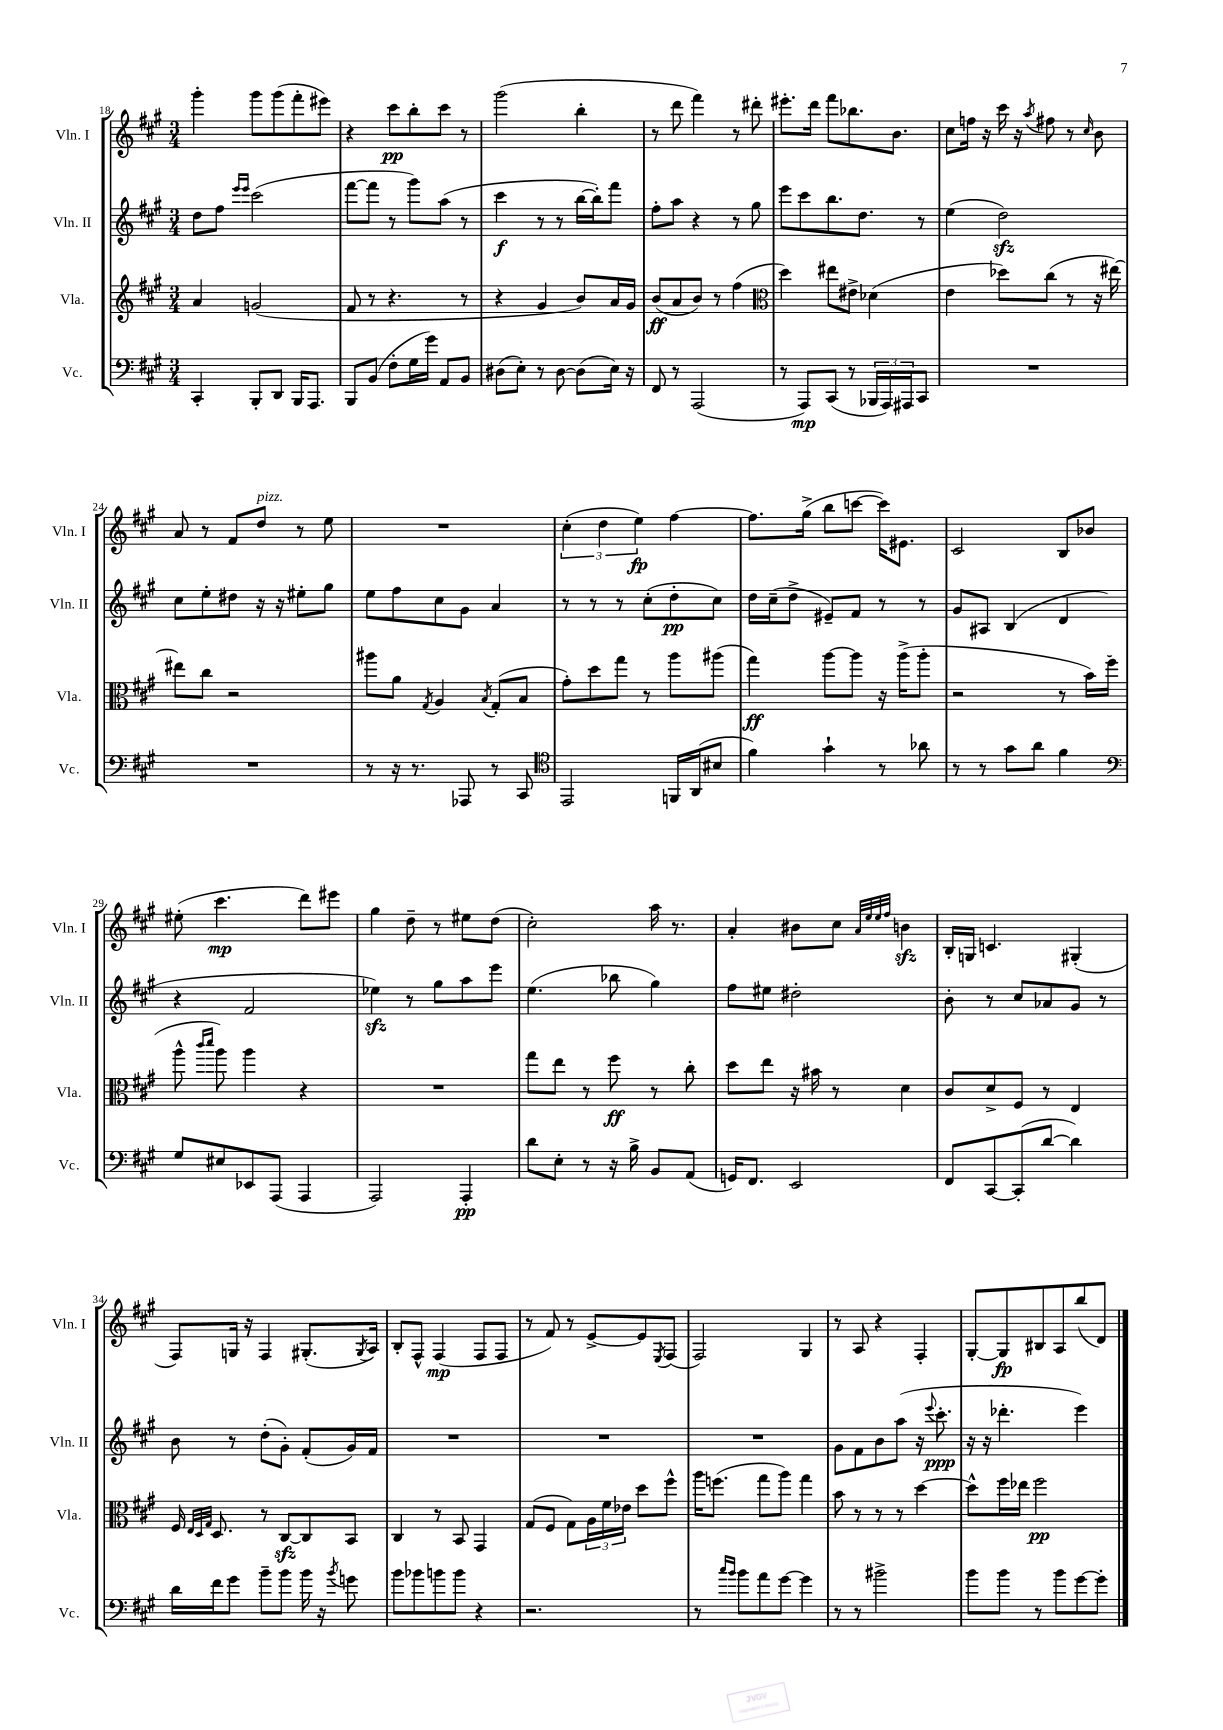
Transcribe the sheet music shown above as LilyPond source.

<<
\new StaffGroup <<
\new Staff = "s0" \with { instrumentName = "Vln. I" shortInstrumentName = "Vln. I" } {
    \clef treble \key a \major \numericTimeSignature \time 3/4
    gis'''4-. gis'''8 gis'''8( fis'''8-. eis'''8) |
    r4 cis'''8\pp b''8-. cis'''8 r8 |
    gis'''2( b''4-. |
    r8 d'''8 fis'''4) r8 dis'''8-. |
    eis'''8.-. d'''16 fis'''8 bes''8. b'8. |
    cis''8 f''16 r16 cis'''16 r16 \acciaccatura { a''8 } fis''8 r8 \grace { cis''16 } b'8 |
    a'8 r8 fis'8 d''8^\markup { \italic "pizz." } r8 e''8 |
    R2. |
    \tuplet 3/2 { cis''4-.( d''4 e''4\fp) } fis''4~ |
    fis''8. gis''16->( b''8 c'''8~ c'''16) eis'8. |
    cis'2 b8 bes'8 |
    eis''8-.( cis'''4.\mp d'''8) eis'''8 |
    gis''4 d''8-- r8 eis''8 d''8( |
    cis''2-.) a''16 r8. |
    a'4-. bis'8 cis''8 \grace { a'32 e''32 e''32 fis''32 } b'4\sfz |
    b16-. g16 c'4. gis4-.( |
    fis8) g16 r16 fis4 gis8.-.( \acciaccatura { gis8 } a16) |
    b8-. fis8-^ fis4\mp( fis8 fis8 |
    r8 fis'8) r8 e'8~-> e'8 \acciaccatura { e8 } fis8( |
    fis2) gis4 |
    r8 a8 r4 fis4-. |
    gis8~-. gis8\fp bis8 a8 b''8( d'8) \bar "|." |
}
\new Staff = "s1" \with { instrumentName = "Vln. II" shortInstrumentName = "Vln. II" } {
    \clef treble \key a \major \numericTimeSignature \time 3/4
    d''8 fis''8 \grace { e'''16 e'''16 } cis'''2( |
    fis'''8~ fis'''8 r8 gis'''8) a''8( r8 |
    cis'''4\f r8 r8 b''16~ b''16-.) fis'''8 |
    fis''8-. a''8 r4 r8 gis''8 |
    e'''8 cis'''8 b''8. d''8. r8 |
    e''4( d''2\sfz) |
    cis''8 e''8-. dis''8 r16 r16 eis''8-. gis''8 |
    e''8 fis''8 cis''8 gis'8 a'4 |
    r8 r8 r8 cis''8-.( d''8-.\pp cis''8) |
    d''16 cis''16--( d''8-> eis'8--) fis'8 r8 r8 |
    gis'8 ais8 b4( d'4 |
    r4 fis'2 |
    ees''4\sfz) r8 gis''8 a''8 e'''8 |
    e''4.( bes''8 gis''4) |
    fis''8 eis''8 dis''2-. |
    b'8-. r8 cis''8 aes'8 gis'8 r8 |
    b'8 r8 d''8-.( gis'8-.) fis'8-.( gis'16) fis'16 |
    R2. |
    R2. |
    R2. |
    gis'8 fis'8 b'8 a''8( r16 \appoggiatura { e'''8 } cis'''8.-.\ppp |
    r16 r16 des'''4.-. e'''4) \bar "|." |
}
\new Staff = "s2" \with { instrumentName = "Vla." shortInstrumentName = "Vla." } {
    \clef treble \key a \major \numericTimeSignature \time 3/4
    a'4 g'2( |
    fis'8 r8 r4. r8 |
    r4 gis'4 b'8) a'16 gis'16 |
    b'8\ff( a'8 b'8) r8 fis''4( |
    \clef alto d''4) eis''8 eis'8-> des'4( |
    e'4 des''8) cis''8( r8 r16 eis''16~) |
    eis''8 cis''8 r2 |
    ais''8 a'8 \acciaccatura { gis8 } a4 \acciaccatura { b8 } gis8-.( b8 |
    gis'8-.) d''8 gis''8 r8 a''8 ais''8( |
    gis''4\ff) a''8~ a''8 r16 a''16->( a''8-. |
    r2 r8 b'16) fis''16( |
    a''8-^ \grace { cis'''16 d'''16 } a''8) a''4 r4 |
    R2. |
    gis''8 e''8 r8 fis''8\ff r8 cis''8-. |
    d''8 e''8 r16 bis'16 r8 d'4 |
    cis'8 d'8-> fis8 r8 e4 |
    fis16 \grace { e32 d32 gis32 } d8. r8 cis8~\sfz cis8 b,8 |
    cis4 r8 b,8 gis,4 |
    gis8( fis8 gis8) \tuplet 3/2 { a16 fis'16 ees'16 } d''8 fis''8-^ |
    a''16 f''8.( gis''8 a''8) gis''4 |
    b'8 r8 r8 r8 d''4~ |
    d''8-^ fis''16 ees''16 fis''2\pp \bar "|." |
}
\new Staff = "s3" \with { instrumentName = "Vc." shortInstrumentName = "Vc." } {
    \clef bass \key a \major \numericTimeSignature \time 3/4
    cis,4-. b,,8-. d,8 b,,16 a,,8. |
    b,,8 b,8( fis8-. gis16 gis'16) a,8 b,8 |
    dis8( e8-.) r8 dis8~ dis8( e16) r16 |
    fis,8 r8 a,,2( |
    r8 a,,8\mp) cis,8( r8 \tuplet 3/2 { bes,,16 a,,16) ais,,16 } cis,8 |
    R2. |
    R2. |
    r8 r16 r8. aes,,8 r8 cis,8 |
    \clef tenor e,2 f,16 a,16( bis8 |
    fis'4) gis'4-! r8 aes'8 |
    r8 r8 gis'8 a'8 fis'4 |
    \clef bass gis8 eis8 ees,8 a,,8( a,,4 |
    a,,2) a,,4-.\pp |
    d'8 e8-. r8 r16 b16-> b,8 a,8( |
    g,16) fis,8. e,2 |
    fis,8 cis,8~ cis,8-.( d'8~ d'4) |
    d'16 fis'16 gis'8 b'8-- b'8 b'16 r16 \acciaccatura { b'8 } g'8 |
    b'8 bes'8 b'8 b'8 r4 |
    r2. |
    r8 \grace { cis''16 b'16 } b'8 a'8 gis'8~ gis'4 |
    r8 r8 bis'2-> |
    b'8 b'8 r8 b'8 gis'8~ gis'8-. \bar "|." |
}
>>
>>
\layout { \context { \Score currentBarNumber = #18 } }
